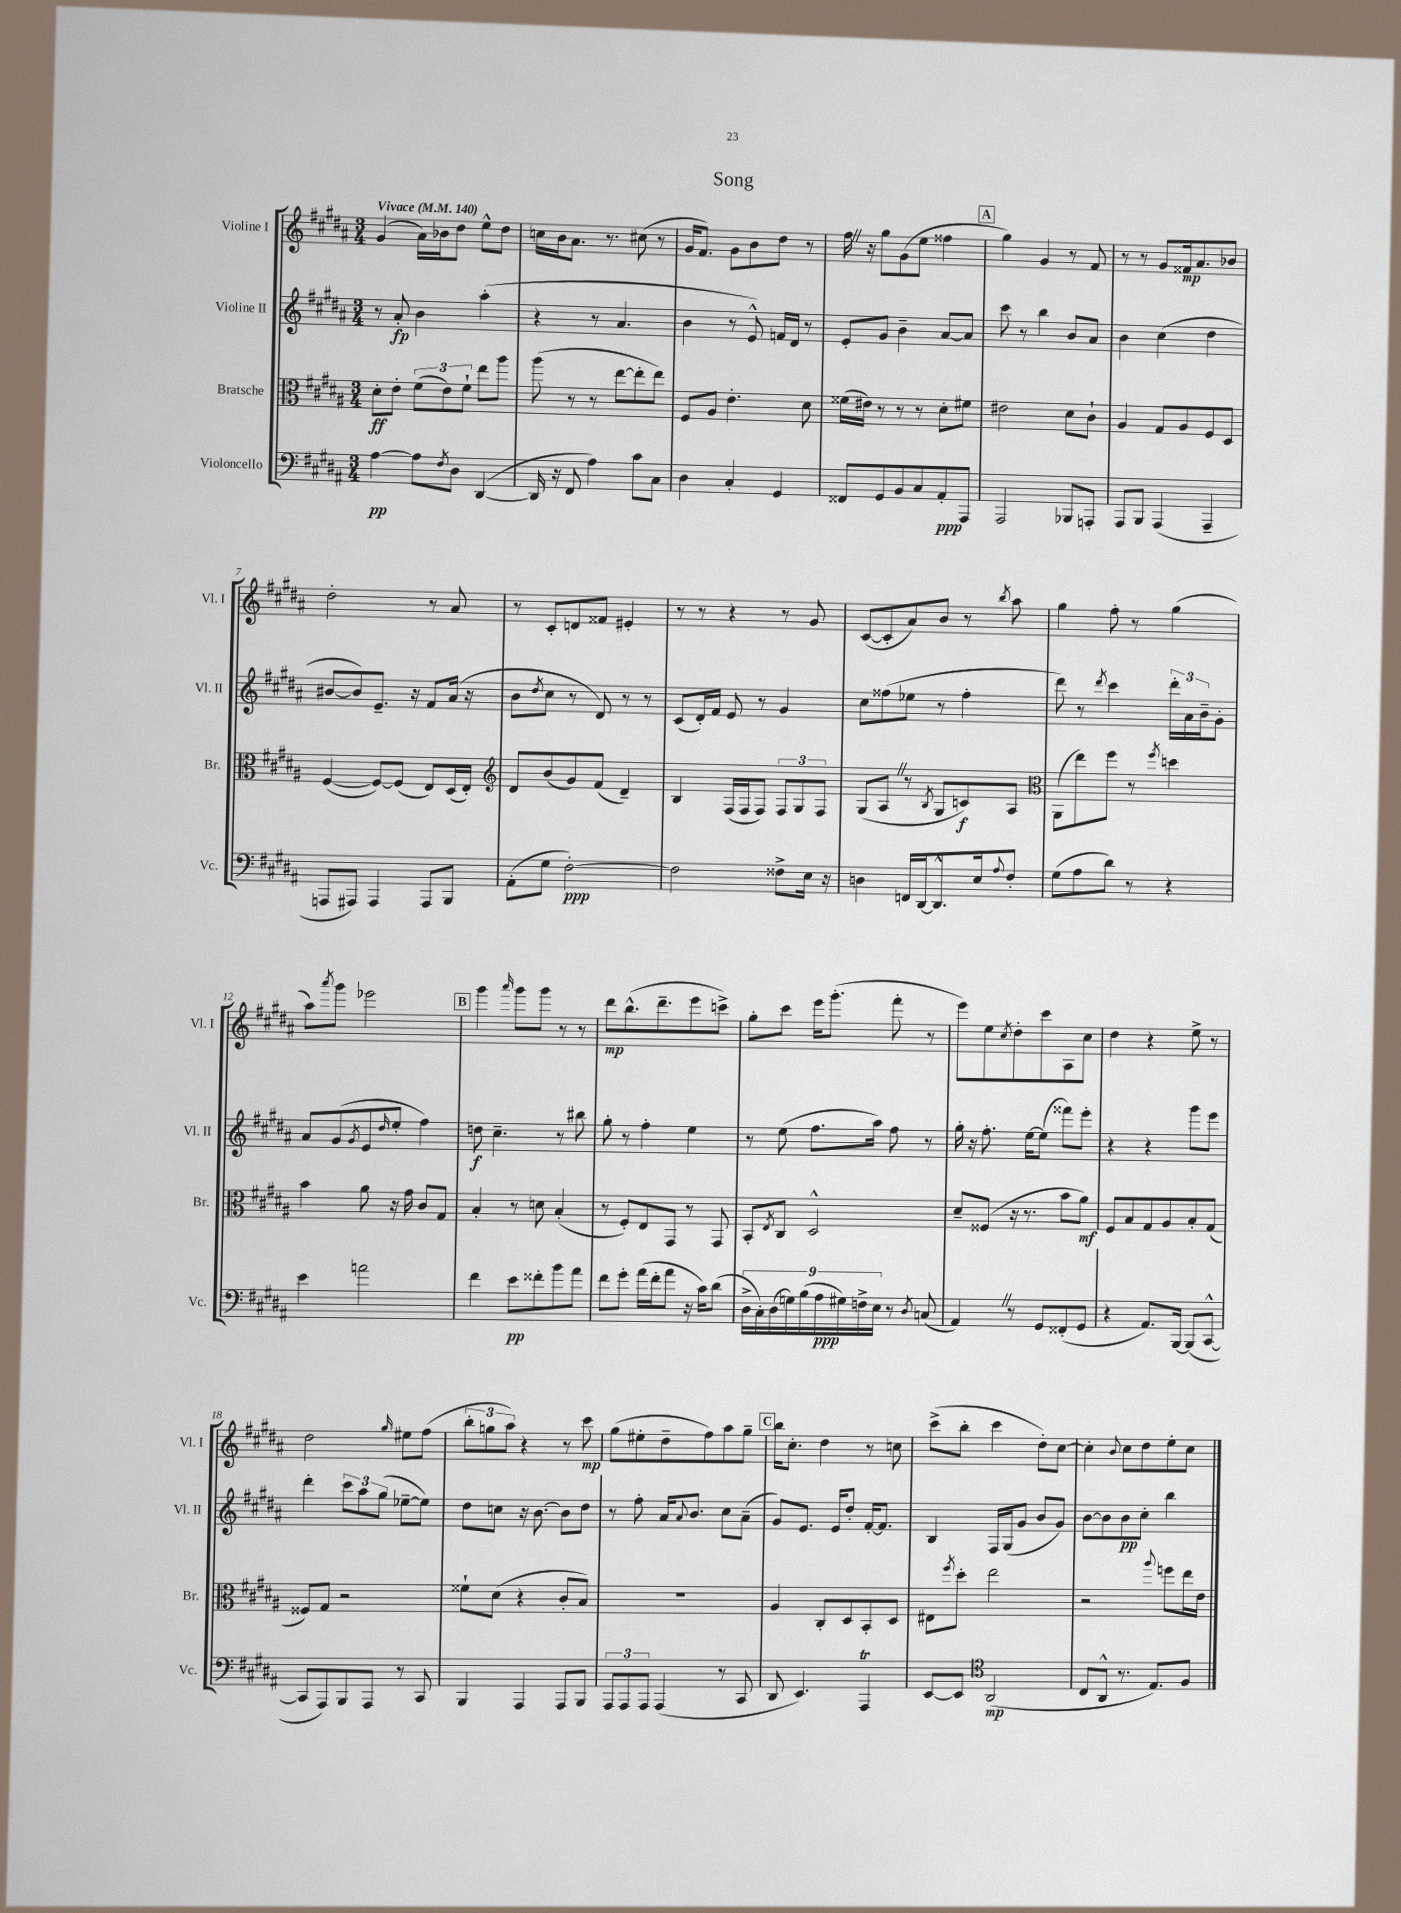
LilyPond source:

\header { title = "Song" }
<<
\new StaffGroup <<
\new Staff = "s0" \with { instrumentName = "Violine I" shortInstrumentName = "Vl. I" } {
    \clef treble \key b \major \numericTimeSignature \time 3/4 \tempo "Vivace" 4 = 140
    gis'4( ais'16) bes'16 dis''8 e''8-^ dis''8 |
    c''16 b'16 ais'8. r8. cis''8( r8 |
    gis'16 fis'8.) gis'8 b'8 dis''8 r8 |
    fis''16 \once \override BreathingSign.text = \markup { \musicglyph "scripts.caesura.straight" } \breathe r16 gis''8 gis'8( e''8 fisis''4 |
    \mark \markup { \box "A" } gis''4) gis'4 r8 fis'8 |
    r8 r8 gis'8 fisis'16\mp ais'8. bes'8 |
    dis''2-. r8 ais'8 |
    r8 cis'8-. d'8 fisis'8 eis'4-. |
    r8 r8 r4 r8 gis'8 |
    cis'8~( cis'8-. ais'8) b'8 r8 \acciaccatura { b''8 } ais''8 |
    gis''4 fis''8-. r8 gis''4( |
    ais''8) \acciaccatura { ais'''8 } gis'''8 ees'''2 |
    \mark \markup { \box "B" } gis'''4 \grace { ais'''16 } gis'''8 gis'''8 r8 r8 |
    dis'''8\mp b''8.-^( dis'''8.-- e'''8 c'''8->) |
    gis''8-. cis'''8 e'''16 gis'''8.-.( fis'''8-. r8 |
    e'''8) e''8 \acciaccatura { cis''8 } dis''8-. cis'''8 ais8 cis''8 |
    dis''4 r4 e''8-> r8 |
    dis''2 \grace { gis''16 } eis''8 fis''8( |
    \tuplet 3/2 { b''8-. g''8 ais''8) } r4 r8 cis'''8\mp |
    gis''8( eis''8-. dis''8-- fis''8) ais''8 gis''8-- |
    \mark \markup { \box "C" } b''16 cis''8.-. dis''4 r8 c''8 |
    cis'''8->( b''8-. cis'''4 dis''8-.) cis''8~ |
    cis''4-. \appoggiatura { b'8 } cis''8 dis''8 e''8-. cis''8 \bar "|." |
}
\new Staff = "s1" \with { instrumentName = "Violine II" shortInstrumentName = "Vl. II" } {
    \clef treble \key b \major \numericTimeSignature \time 3/4
    r8 ais'8-.\fp b'4 ais''4-.( |
    r4 r8 ais'4. |
    b'4 r8 e'8-^) f'16 dis'16 r8 |
    e'8-. gis'8 b'4-- ais'8~ ais'8 |
    \mark \markup { \box "A" } cis'''8 r8 b''4 b'8 ais'8 |
    b'4 cis''4( dis''4 |
    bis'8~ bis'8) e'8.-- r16 fis'8 ais'16( r16 |
    b'8 \acciaccatura { dis''8 } cis''8 r8 dis'8) r8 r8 |
    cis'8( dis'16-.) fis'16 e'8 r8 gis'4 |
    cis''8 fisis''8( ees''8 r8 fisis''4-. |
    dis'''8) r8 \acciaccatura { dis'''8 } cis'''4 \tuplet 3/2 { dis'''16-. ais'16 b'16-- } gis'8-. |
    ais'8 gis'8( \acciaccatura { gis'8 } e'8 \grace { dis''16 } e''8-. fis''4) |
    \mark \markup { \box "B" } d''8\f cis''4.-- r8 bis''8 |
    gis''8-. r8 fis''4-. e''4 |
    r8 e''8( fis''8. ais''16) fis''8 r8 |
    gis''16-. r16 fis''8.-. e''16~ e''8( fisis'''8) e'''8-. |
    r4 r4 gis'''8 e'''8 |
    dis'''4-. \tuplet 3/2 { cis'''8 ais''8 gis''8( } ees''8~-- ees''8) |
    dis''8 c''8 r16 b'8.~ b'8 dis''8 |
    r8 fis''8-. ais'16 \appoggiatura { ais'8 } b'8. cis''8 ais'8--( |
    \mark \markup { \box "C" } gis'8) e'8. e'16 dis''8-. fis'16~-. fis'8. |
    b4 fis16 gis16( gis'8 b'8 gis'8) |
    b'8~ b'8 b'8\pp cis''8-. b''4 \bar "|." |
}
\new Staff = "s2" \with { instrumentName = "Bratsche" shortInstrumentName = "Br." } {
    \clef alto \key b \major \numericTimeSignature \time 3/4
    dis'8-.\ff e'8-. \tuplet 3/2 { fis'8( e'8) fis'8-! } e''8 ais''8 |
    ais''8( r8 r8 e''8~ e''8-. e''8) |
    fis8 ais8 e'4.-. dis'8 |
    fisis'16( eis'16) r8 r8 r8 dis'8-. fis'8 |
    \mark \markup { \box "A" } eis'2 dis'8 cis'8-! |
    ais4 gis8 ais8 fis8 dis8 |
    fis4~( fis8~) fis8( e8) dis16( e16-.) |
    \clef treble dis'8 b'8( gis'8) fis'8( dis'4--) |
    b4 fis16( fis16 fis8) \tuplet 3/2 { fis8 gis8 fis8 } |
    gis8( ais8 \once \override BreathingSign.text = \markup { \musicglyph "scripts.caesura.straight" } \breathe r8 \acciaccatura { b8 } gis8 c'8\f) ais8 |
    \clef alto ais,8( e''8) fis''8 r8 \acciaccatura { fis''8 } d''4 |
    b'4 ais'8 r16 gis'16 cis'8 gis8 |
    \mark \markup { \box "B" } b4-. r8 d'8 b4-.( |
    r8 fis8-.) e8 gis,8 r8 gis,8 |
    b,8-. \acciaccatura { e8 } cis8 dis2-^ |
    dis'8-- fisis8( r16 r8. b'8 ais'8\mf) |
    fis8 b8 gis8 ais8 b8-. gis8( |
    fisis8) gis8 r2 |
    fisis'8-! dis'8( r4 cis'8-. b8) |
    R2. |
    \mark \markup { \box "C" } ais4 cis8-. dis8 b,8-. dis8 |
    eis8 \acciaccatura { fis''8 } dis''8-. e''2 |
    r2 \appoggiatura { ais''8 } f''8 e''16 e'16 \bar "|." |
}
\new Staff = "s3" \with { instrumentName = "Violoncello" shortInstrumentName = "Vc." } {
    \clef bass \key b \major \numericTimeSignature \time 3/4
    ais4~\pp ais8 \acciaccatura { fis8 } dis8 dis,4~( |
    dis,16 r16 fis,8 ais4) cis'8 cis8 |
    dis4 cis4-. gis,4 |
    fisis,8 gis,8 b,8 cis8 ais,8-.\ppp ais,,8 |
    \mark \markup { \box "A" } ais,,2 bes,,8 a,,8-. |
    ais,,8 b,,8 ais,,4( ais,,4-- |
    a,,8 ais,,8) ais,,4 ais,,8 b,,8 |
    ais,8-.( gis8 fis2~-.\ppp) |
    fis2 fisis8-> e16 r16 |
    d4 f,16 dis,16~ dis,8.-^ e16 \appoggiatura { ais8 } fis8-. |
    gis8( ais8 dis'8) r8 r4 |
    e'4 a'2 |
    \mark \markup { \box "B" } fis'4 e'8\pp fisis'8-. b'8 ais'8 |
    fis'8 gis'8-. ais'16( fis'16-. ais'8 r16 cis'16) dis'8( |
    \tuplet 9/8 { dis16-> cis16-.) dis16( g16) b16( ais16\ppp gis16) f16-> e16 } r8 \acciaccatura { dis8 } c8( |
    ais,4) \once \override BreathingSign.text = \markup { \musicglyph "scripts.caesura.straight" } \breathe r8 gis,8 fisis,8-.( gis,8 |
    r4 ais,8.) b,,16~ b,,8( cis,8~-^ |
    cis,8 ais,,8) b,,8 ais,,8 r8 cis,8 |
    b,,4 ais,,4 ais,,8 b,,8 |
    \tuplet 3/2 { ais,,8 ais,,8 ais,,8 } ais,,4( r8 cis,8 |
    \mark \markup { \box "C" } dis,8 e,4.) ais,,4\trill |
    e,8~ e,8 \clef tenor ais,2\mp( |
    cis8 ais,8-^ r8. e8.) fis8 \bar "|." |
}
>>
>>
